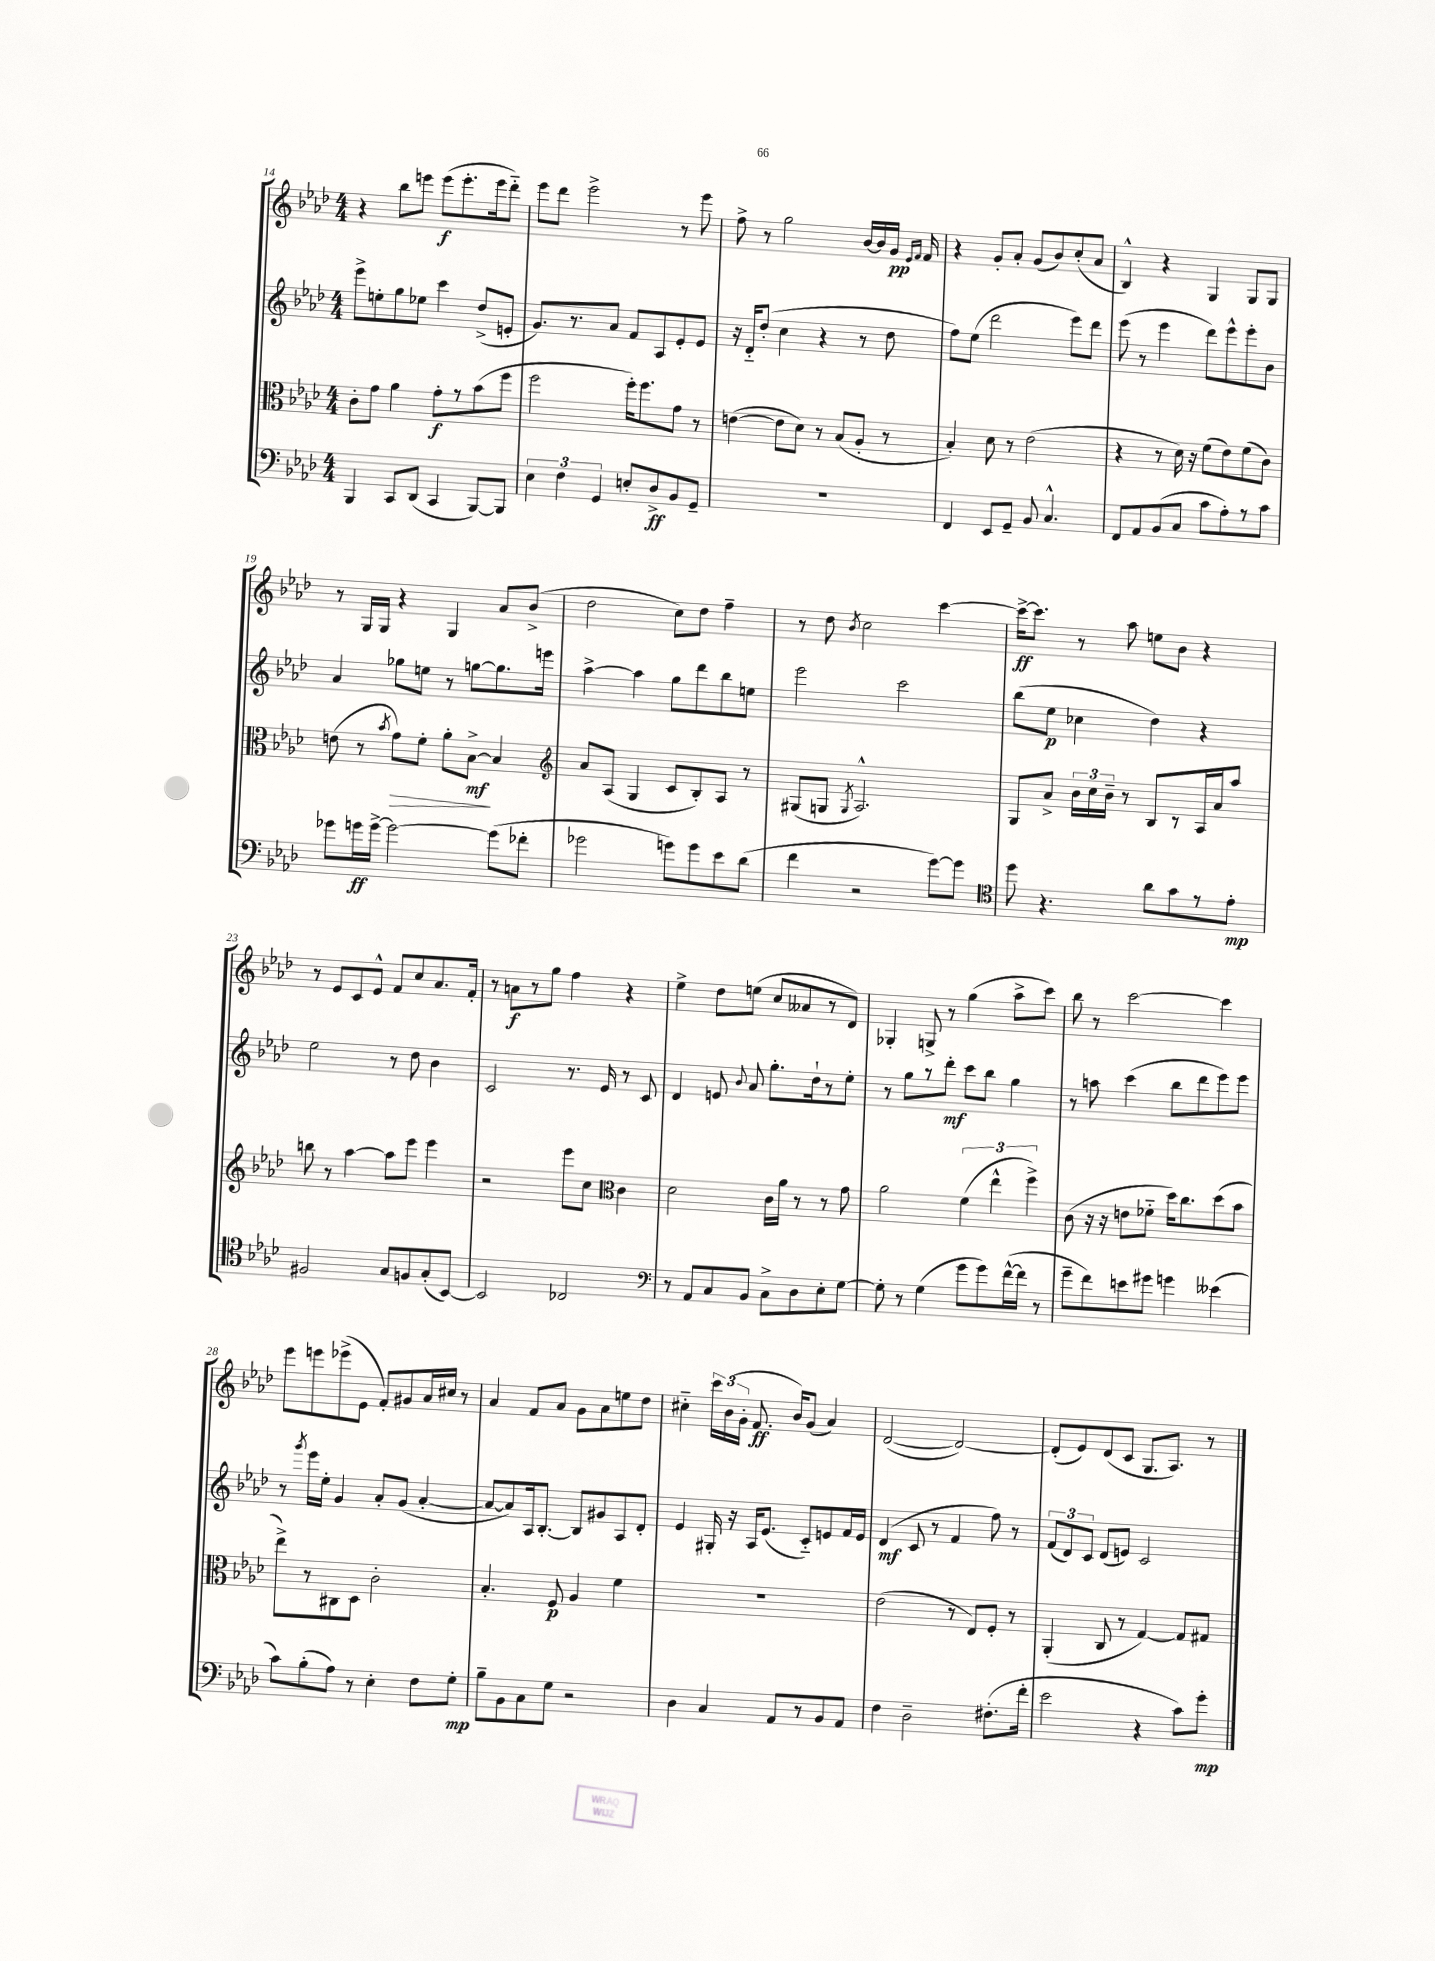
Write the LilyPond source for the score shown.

<<
\new StaffGroup <<
\new Staff = "s0" {
    \clef treble \key aes \major \numericTimeSignature \time 4/4
    \autoBeamOff r4 bes''8[ e'''8] e'''8[\f( e'''8.-. e'''16 des'''8]-_) |
    ees'''8[ des'''8] ees'''2-> r8 ees'''8 |
    f''8-> r8 g''2 bes'16[~ bes'16 g'16]\pp \grace { ees'16[ f'16] } f'16 |
    r4 g'8[-. aes'8]-. g'8[( bes'8) c''8-.( aes'8] |
    bes4-^) r4 g4 g8[ g8] |
    r8 g16[ g16] r4 g4 aes'8[ bes'8]->( |
    des''2 c''8[) des''8] f''4-- |
    r8 des''8 \acciaccatura { bes'8 } c''2 c'''4~ |
    c'''16[~->\ff c'''8.] r8 aes''8 e''8[ bes'8] r4 |
    r8 ees'8[ c'8 ees'8]-^ f'8[ c''8 aes'8. f'16]-. |
    r8 a'8[\f r8 g''8] f''4 r4 |
    ees''4-> des''8[ e''8]( c''8[ aeses'8 r8 des'8]) |
    ges4-. g8-> r8 g''4( aes''8[-> c'''8]) |
    bes''8 r8 c'''2~ c'''4 |
    ees'''8[ e'''8 ees'''8->( ees'8] f'8[-.) gis'8 aes'16 cis''16] r8 |
    aes'4 f'8[ aes'8] g'8[ aes'8 e''8 des''8] |
    cis''4-_ \tuplet 3/2 { c'''16[ bes'16( g'16]-. } f'8.\ff bes'16[) g'8]( aes'4) |
    des'2~( des'2~) |
    des'8[-.( ees'8) des'8( c'8] g8.[ aes8.]) r8 \bar "|." |
}
\new Staff = "s1" {
    \clef treble \key aes \major \numericTimeSignature \time 4/4
    \autoBeamOff ees'''8[-> e''8-. g''8 ees''8] c'''4 des''8[->( e'8]-. |
    g'8.[) r8. aes'8] f'8[ aes8 ees'8-. ees'8] |
    r16 des'16[-_ des''8]-.( c''4 r4 r8 des''8 |
    f''8[) ees''8]( des'''2 ees'''8[) des'''8] |
    ees'''8( r8 ees'''4 des'''8[) ees'''8-^ ees'''8-. bes'8] |
    aes'4 ges''8[ e''8] r8 g''8[~ g''8. e'''16] |
    aes''4~-> aes''4 g''8[ des'''8 bes''8 e''8] |
    ees'''2 c'''2 |
    bes''8[( ees''8]\p ces''4 des''4) r4 |
    ees''2 r8 des''8 bes'4 |
    c'2 r8. ees'16 r8 c'8 |
    des'4 e'8 \appoggiatura { bes'8 } aes'8 g''8.[-. des''16-! r8 ees''8]-. |
    r8 g''8[ r8 des'''8]-.\mf c'''8[ bes''8] g''4 |
    r8 a''8 c'''4( bes''8[ des'''8 ees'''8) ees'''8] |
    r8 \acciaccatura { g'''8 } ees'''16[ ees''16]-. g'4 aes'8[-. g'8]( aes'4~-. |
    aes'8[~ aes'8) aes16 bes8.]~-. bes8[ gis'8 aes8 des'8]-. |
    ees'4 gis16-. r16 aes16[ ees'8.]( c'8[-_) e'8 f'16 e'16] |
    des'4\mf( c'8 r8 f'4 f''8) r8 |
    \tuplet 3/2 { f'8[( des'8) c'8] } des'8[( e'8]) c'2 \bar "|." |
}
\new Staff = "s2" {
    \clef alto \key aes \major \numericTimeSignature \time 4/4
    \autoBeamOff c'8[-. g'8] aes'4 g'8[-.\f r8 bes'8( f''8] |
    f''2 f''16[-.) f''8. g'8] r8 |
    e'4~( e'8[ des'8]) r8 bes8[( aes8]-. r8 |
    bes4-.) des'8 r8 ees'2( |
    r4 r8 des'16) r16 f'8[( ees'8) f'8( c'8]) |
    e'8( r8 \acciaccatura { bes'8 } g'8[\>) f'8]-. aes'8[-. bes8]~->\mf\! bes4 |
    \clef treble aes'8[ aes8]( g4 c'8[ bes8-.) aes8] r8 |
    gis8[( g8] \acciaccatura { g8 } aes2.-^) |
    g8[ aes'8]-> \tuplet 3/2 { bes'16[ c''16 bes'16]-- } r8 bes8[ r8 aes16 aes'16 aes''8] |
    b''8 r8 aes''4~ aes''8[ ees'''8] ees'''4 |
    r2 ees'''8[ c''8] \clef alto c'4 |
    des'2 c'16[ aes'16] r8 r8 g'8 |
    aes'2 \tuplet 3/2 { f'4( ees''4-^ f''4->) } |
    c'8( r16 r16 e'8[ fes'8]-_ des''16[) c''8. des''8( bes'8] |
    ees''8[->) r8 cis8 des8] c'2-. |
    bes4.-. f8\p aes4 f'4 |
    R1 |
    ees'2( r8 ees8[) f8]-. r8 |
    aes,4-.( c8 r8 g4~) g8[ gis8] \bar "|." |
}
\new Staff = "s3" {
    \clef bass \key aes \major \numericTimeSignature \time 4/4
    \autoBeamOff bes,,4 c,8[ des,8]( c,4 bes,,8[~) bes,,8] |
    \tuplet 3/2 { ees4 f4 g,4 } e8[-. des8->\ff bes,8 g,8]-- |
    r1 |
    f,4 ees,8[ g,8]-- bes,8 c4.-^ |
    f,8[ aes,8 bes,8( c8] c'8[ aes8-.) r8 c'8] |
    ges'8[ g'16\ff g'16]~-> g'2~ g'8[( fes'8]-. |
    ges'2 g'8[) g'8 ees'8 des'8]( |
    f'4 r2 g'8[~) g'8] |
    \clef tenor des''8 r4. aes'8[ g'8 r8 ees'8]-.\mp |
    fis2 g8[ f8 g8-.( bes,8]~) |
    bes,2 ces2 |
    \clef bass r8 aes,8[ c8 bes,8] c8[-> des8 ees8-. g8]~ |
    g8-. r8 g4( g'8[ g'8) f'16~-^( f'16] r8 |
    g'8[-- f'8) e'8 gis'8] g'4 eeses'4( |
    c'8[) bes8-.( aes8]) r8 ees4-. f8[ g8]-.\mp |
    bes8[-- bes,8 c8 g8] r2 |
    des4 c4 aes,8[ r8 bes,8 aes,8] |
    f4 des2-- fis8.[-.( f'16]-. |
    ees'2 r4 c'8[) g'8]-.\mp \bar "|." |
}
>>
>>
\layout { \context { \Score currentBarNumber = #14 } }
